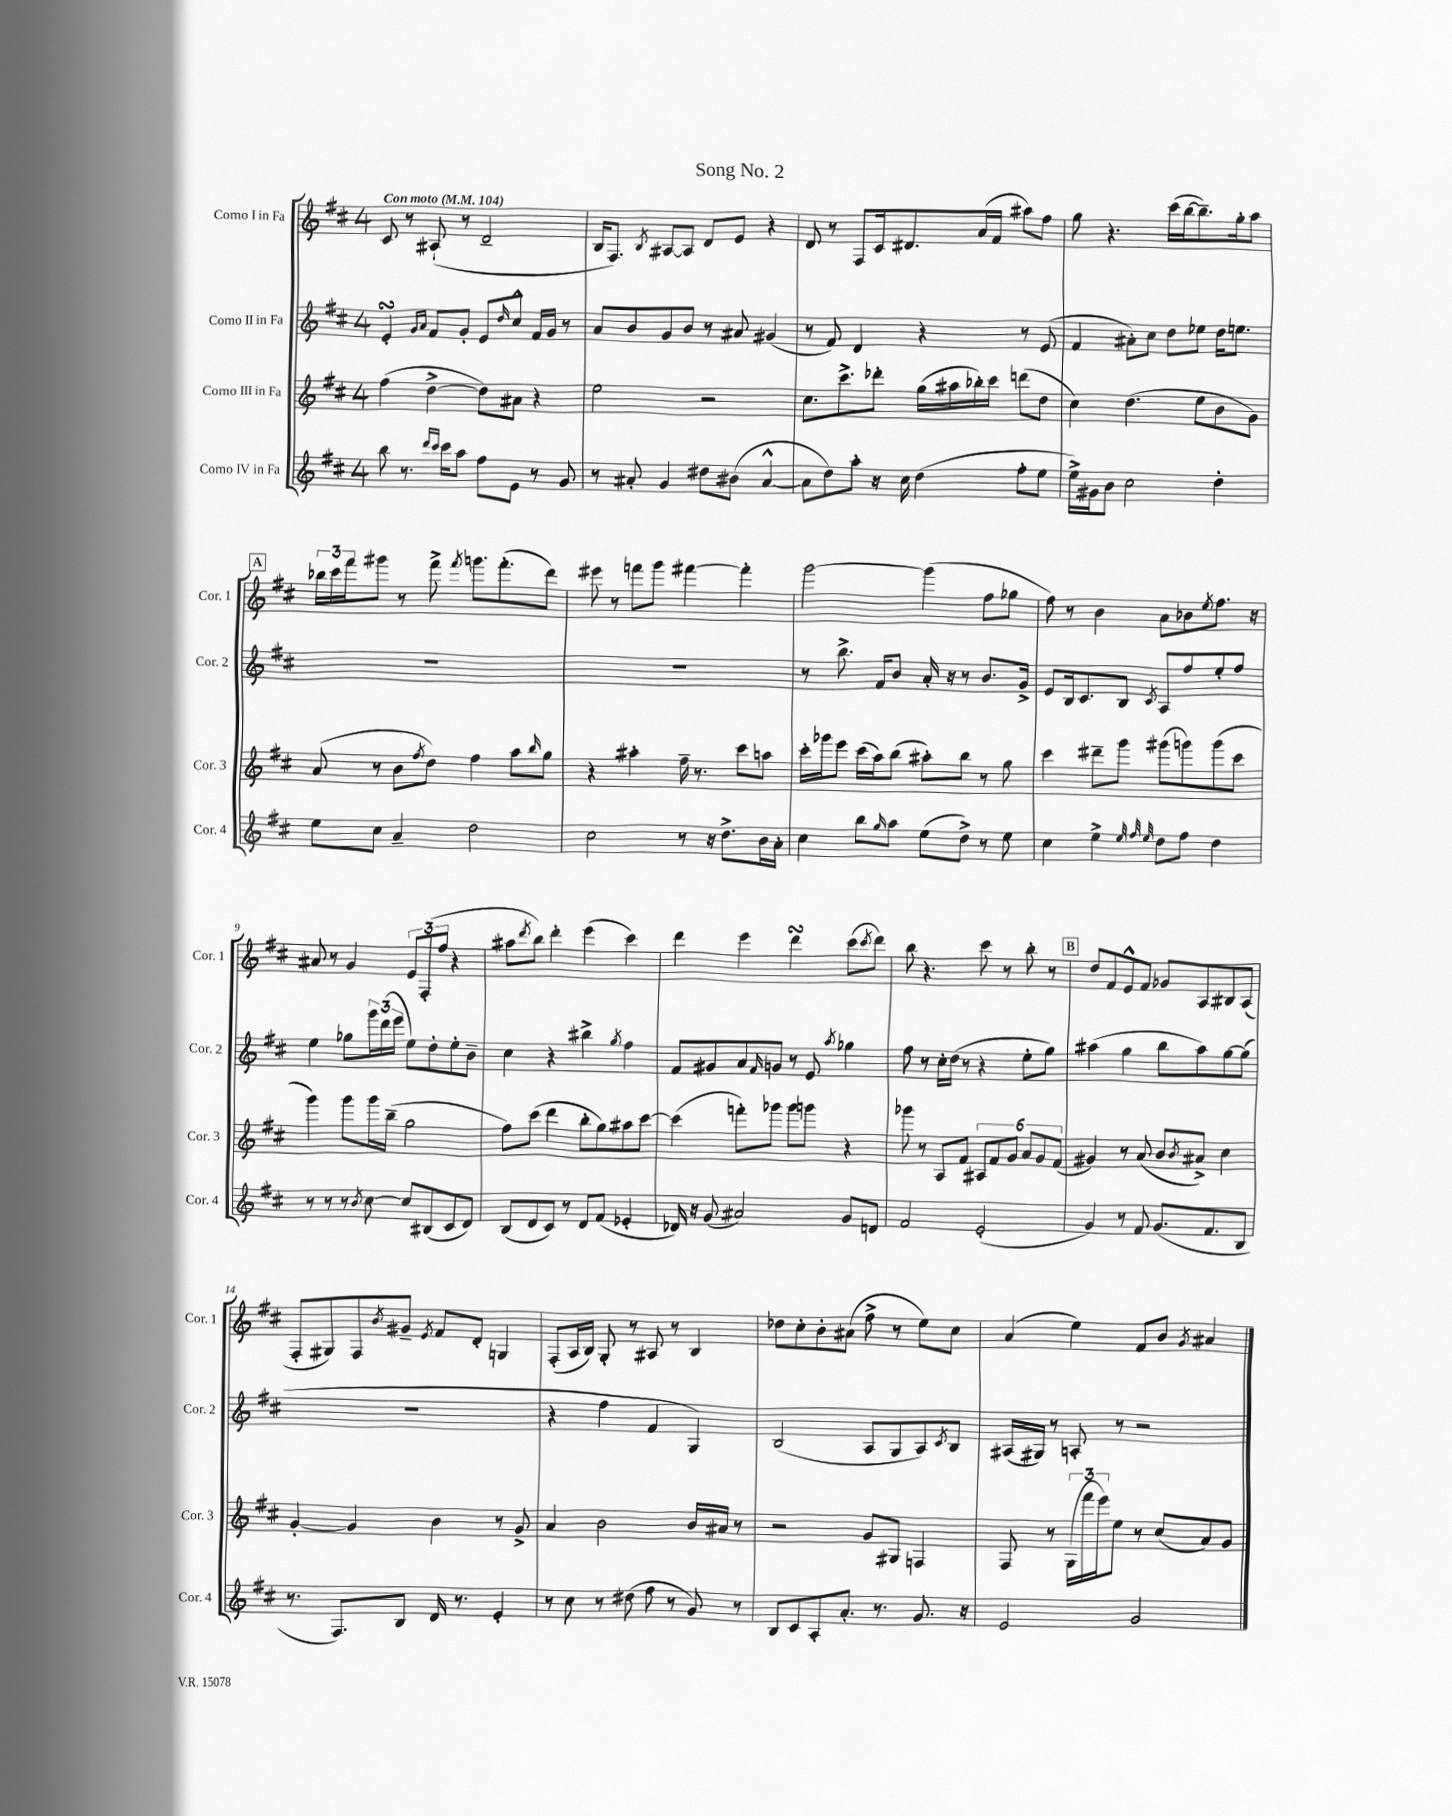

**kern	**kern	**kern	**kern
*staff4	*staff3	*staff2	*staff1
*clefG2	*clefG2	*clefG2	*clefG2
*k[f#c#]	*k[f#c#]	*k[f#c#]	*k[f#c#]
*M4/4	*M4/4	*M4/4	*M4/4
*MM104	*MM104	*MM104	*MM104
8bb	(4ff#	4e'	8c#
8.r	.	.	8r
.	.	16qqg	.
.	.	16qqa	.
.	[4dd^	8f#	(8A#`
16qqddd	.	.	.
16qqccc#	.	.	.
16ccc#	.	.	.
8aa	.	8g'	8r
8ff#	8dd])	8e	2d~
.	.	16qqdd	.
8e	8a#	8cc#^^	.
8r	4r	16f#	.
.	.	16g	.
8g	.	8r	.
=	=	=	=
8r	2ee	8a	16B
.	.	.	8.F#)
8a#'	.	8b	.
.	.	.	8qB
4g	.	8g	[8A#
.	.	8b	8A#]
8dd#	2r	8r	8d
(8b#	.	8a#	8e
[4a#^^	.	(4g#	4r
=	=	=	=
8a#]	8.cc#	8r	8d
8dd)	.	8f#)	8r
.	8.ccc#^	.	.
8aa'	.	4d	8F#
16r	8ddd-'	.	16c#
16cc#	.	.	8.d#
(4dd	(16gg	4r	.
.	16aa#	.	.
.	16bb-')	.	(16a
.	16ccc#	.	16f#
8ff#'	(8ddd	8r	8aa#)
8ee	8dd	(8e	8ff#
=	=	=	=
16ee^)	4cc#)	4f#	8gg
16g#	.	.	.
8b	.	.	4.r
2cc#	(4.dd	8a#')	.
.	.	8cc#	.
.	.	8dd	(16ccc#
.	.	.	[16bb
.	8ee	8ee-	8.bb~])
4dd'	8b	16dd	.
.	.	8.ee	16gg'
.	8g)	.	8aa
=	=	=	=
8ee	(8a	1r	24bb-
.	.	.	24ccc#
.	.	.	24fff#
8cc#	8r	.	8ggg#
4a~	8b	.	8r
.	8qff#	.	.
.	8dd)	.	8fff#^
.	.	.	8qfff#
2dd	4ff#	.	8.ggg
.	.	.	(8.fff#'
.	8aa	.	.
.	16qqbb	.	.
.	8gg	.	8ddd)
=	=	=	=
2cc#	4r	1r	8eee#
.	.	.	8r
.	4aa#'	.	8fff
.	.	.	8ggg
8r	16ff#~	.	[4fff#
.	8.r	.	.
16r	.	.	.
8.dd^	.	.	.
.	8ccc#	.	4fff#']
16b	8aa	.	.
16a'	.	.	.
=	=	=	=
4cc#	16ccc#'	8r	[2ggg
.	16ggg-	.	.
.	8eee	8.bb^	.
8bb	(16ccc#	.	.
.	16aa)	16f#	.
16qqgg	.	.	.
8aa	(8bb	8b	.
(8ee	8aa#')	16a'	(4ggg]
.	.	16r	.
8dd^)	8bb	8r	.
8r	8r	8.b	8ff#
8ee	8gg	.	8gg-
.	.	16g^	.
=	=	=	=
4cc#	4ccc#	8e	8ff#)
.	.	16B	8r
.	.	8.c#	.
4ee^	8ddd#~	.	4b
.	8ggg	8B	.
32qqee	.	.	.
32qqff#	.	.	.
32qqee	.	8qc#	.
8dd	(8ggg#	8A	8a
8ff#	8ggg)	8ff#	8b-
.	.	.	8qee
4dd	(8ggg	8ee'	8.ff#
.	8ccc#	8ff#	.
.	.	.	16r
=	=	=	=
8r	4ggg)	4ee	8a#
8r	.	.	8r
8r	8ggg	8gg-	4g
8qb	.	.	.
[8cc#	16ggg	24ggg	.
.	.	(24ddd	.
.	(16bb~	.	.
.	.	24eee	.
8cc#]	2gg	8ee)	12e
.	.	.	(12F#'
(8B#	.	8dd'	.
.	.	.	12ff#
8c#	.	8ee'	4r
8d)	.	8b~	.
=	=	=	=
(8B	8ff#)	4cc#	8aa#
.	.	.	8qddd
8d	(8ccc#	.	8bb)
8c#)	4ddd	4r	4ddd'
8r	.	.	.
8d	8bb'	4bb#^	(4eee
(8f#	8gg)	.	.
.	.	8qgg	.
4e-'	8aa#	4ff#	4ccc#)
.	[8ccc#	.	.
=	=	=	=
16d-)	(4ccc#]	8f#	4ddd
16r	.	.	.
(8g	.	8g#	.
2a#)	8fff')	8a	4eee
.	.	16qqf#	.
.	8ggg-	8g	.
.	8ggg-	8r	4ddd
.	8ggg	8e	.
.	.	8qaa	.
8g	4r	4gg-	(8ccc#
.	.	.	8qccc#
8d	.	.	8ddd)
=	=	=	=
2f#	8ggg-	8ff#	8bb
.	8r	8r	4.r
.	8A	16cc#'	.
.	.	(16dd	.
.	8f#	8r	.
(2e'	12A#	4r	8ccc#
.	12f#	.	.
.	.	.	8r
.	12g	.	.
.	12a	8ee'	8bb'
.	12g	.	.
.	.	8gg)	8r
.	(12f#	.	.
=	=	=	=
4g)	4g#)	(4aa#	8dd
.	.	.	8f#
8r	8r	4gg	8e^^
8f#	(8a	.	8f#
(8.g	8b	8bb	8g-
.	8qb	.	.
.	8a#^)	8aa#)	8A
8.f#	.	.	.
.	4cc#	[8gg	8B#
8B	.	(8gg]	(8A
=	=	=	=
8.r	[4g'	1r	8F#'
.	.	.	8G#)
8.F#)	.	.	.
.	4g]	.	8F#
.	.	.	8qb
8B	.	.	8g#~
.	.	.	8qe
16d	4b	.	8f#
8.r	.	.	.
.	.	.	8d'
4e'	8r	.	4G
.	8g^	.	.
=	=	=	=
8r	4a	4r	(8F#'
8cc#	.	.	16A
.	.	.	16B)
8r	2b	4ff#	8G'
(8dd#	.	.	8r
8ff#	.	4f#	8A#
8r	.	.	8r
8g)	16b	4G)	4B
.	16a#	.	.
8r	8r	.	.
=	=	=	=
8B	2r	(2B	8dd-
8c#	.	.	8cc#'
8A'	.	.	8b'
8.a'	.	.	(8a#
.	8g	8A	8ff#^
8.r	.	.	.
.	8G#	8G	8r
8.g	4F	8A)	8ee)
.	.	8qc#	.
.	.	8B	8cc#
16r	.	.	.
=	=	=	=
2e	8F#	(16A#	(4a
.	.	16G#)	.
.	8r	8r	.
.	(24G	8A'	4ee)
.	24fff#	.	.
.	24eee)	.	.
.	8ee	8r	.
2g	8r	2r	8f#
.	(8cc#	.	8b
.	.	.	8qg
.	8a)	.	4a#
.	8g	.	.
==	==	==	==
*-	*-	*-	*-
